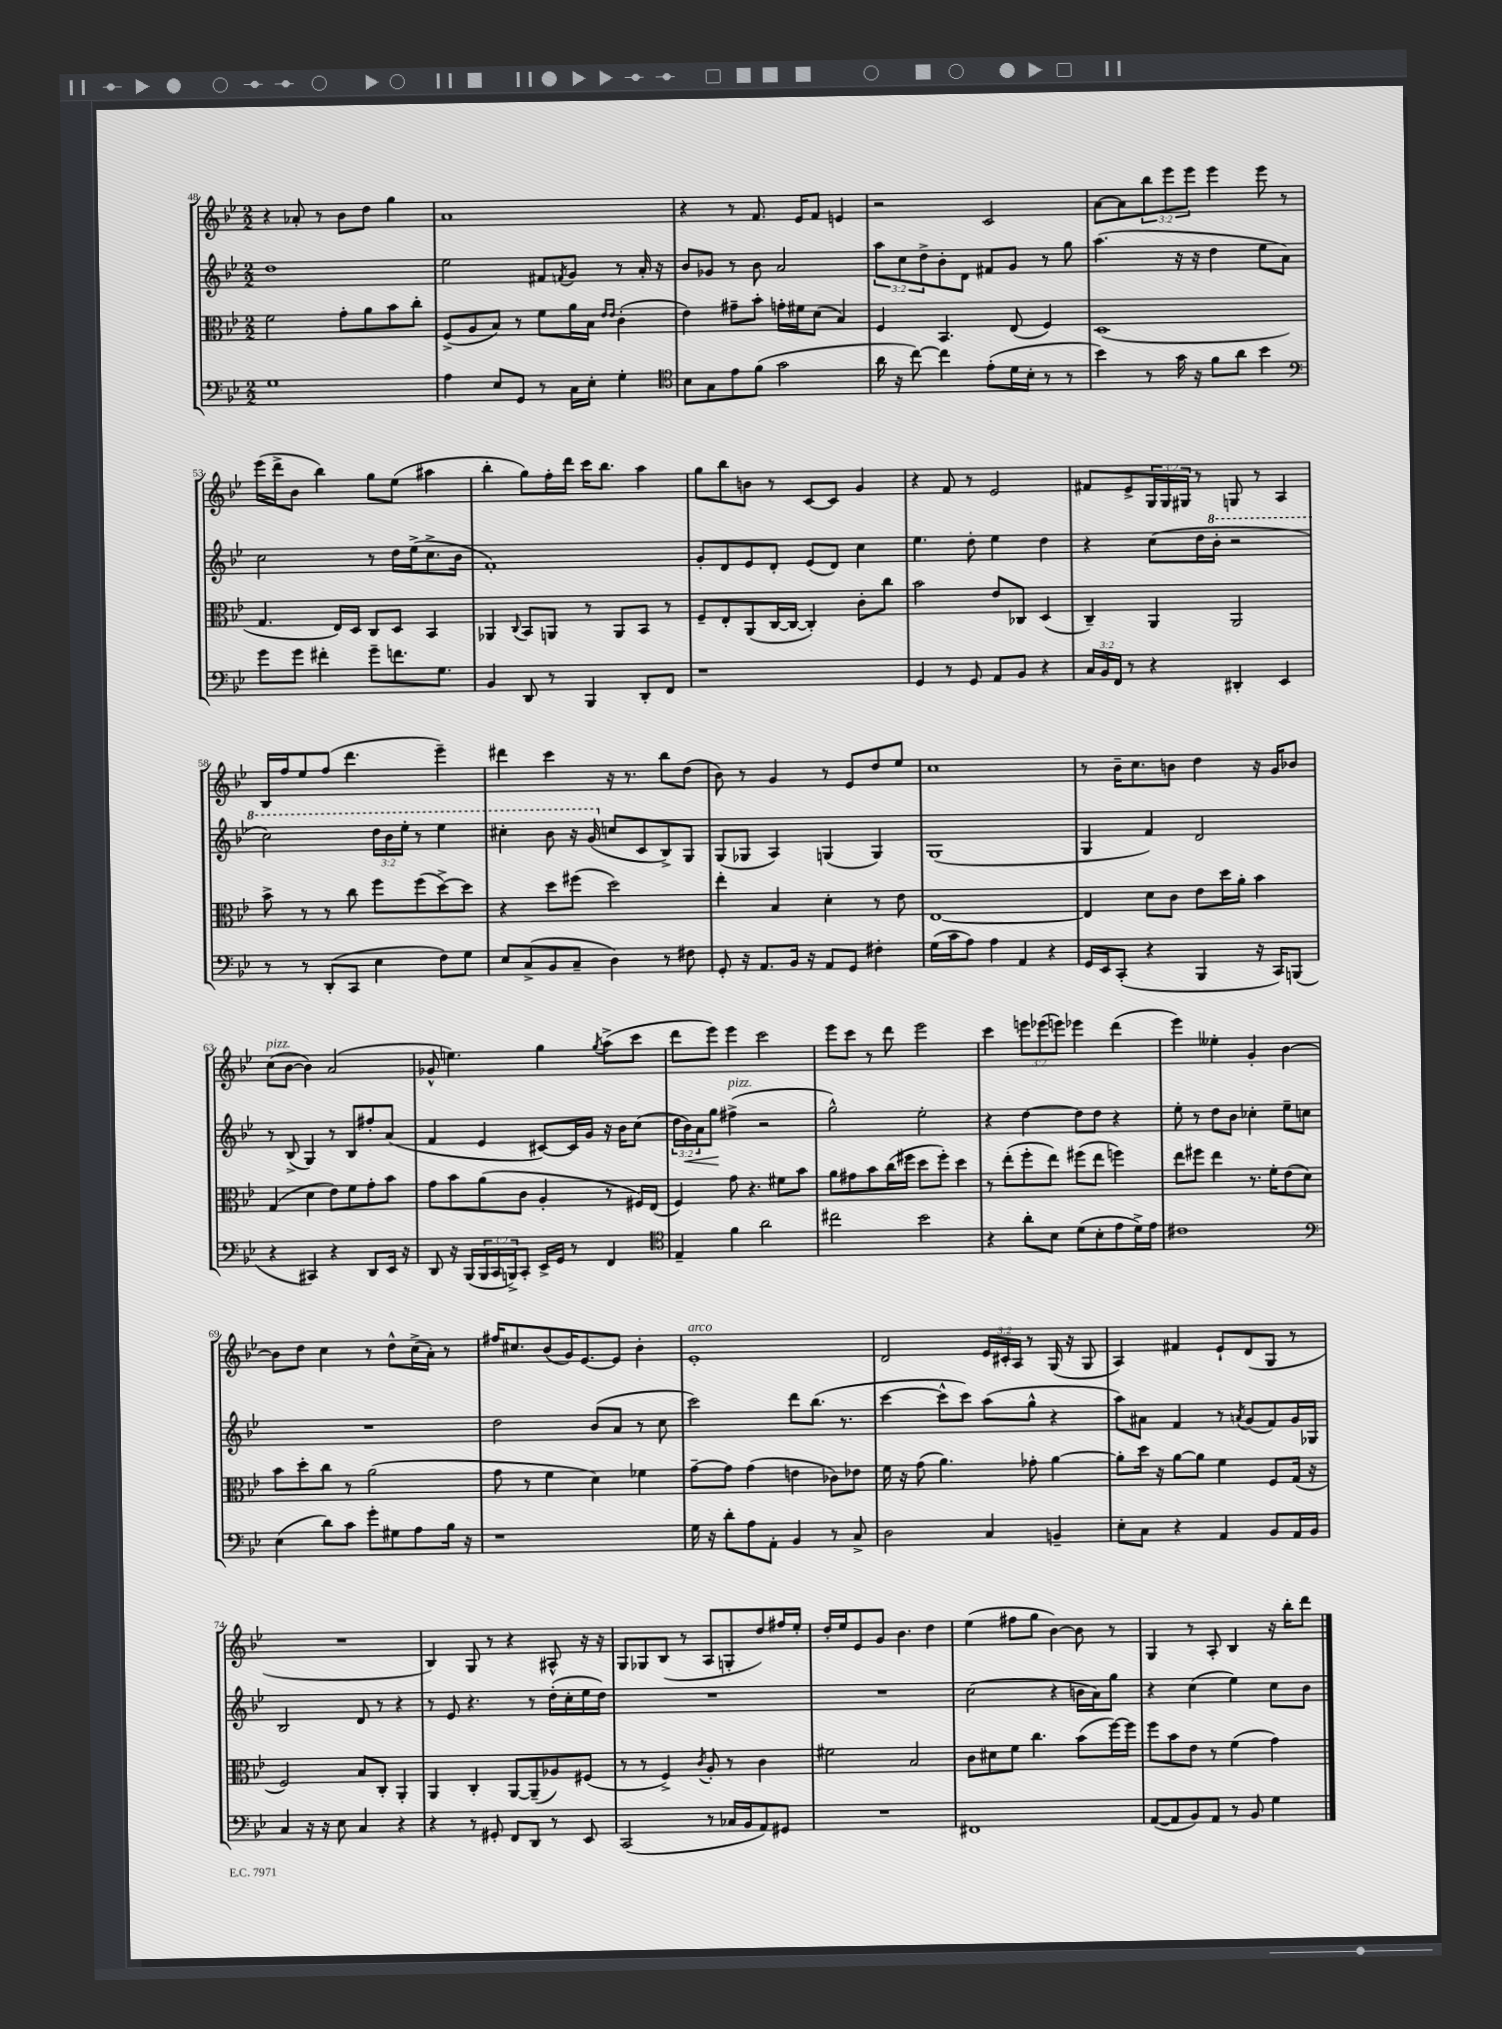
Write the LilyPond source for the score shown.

<<
\new StaffGroup <<
\new Staff = "s0" {
    \clef treble \key bes \major \numericTimeSignature \time 2/2 \override Staff.TupletNumber.text = #tuplet-number::calc-fraction-text
    r4 aes'8-. r8 bes'8 d''8 g''4 |
    a'1 |
    r4 r8 f'8. ees'16 f'8 e'4 |
    r2 c'2 |
    a'8~ a'8 \tuplet 3/2 { bes''8 ees'''8 ees'''8 } ees'''4 ees'''8 r8 |
    ees'''16( d'''16-> bes'8 bes''4) g''8 ees''8( ais''4 |
    bes''4-. g''8) f''16-. d'''16 c'''16 bes''8. a''4 |
    g''8 bes''8 b'8 r8 c'8~ c'8 g'4 |
    r4 f'8 r8 ees'2 |
    fis'8 ees'8-> \tuplet 3/2 { g16 g16 gis16 } r8 g8 r8 a4 |
    bes16 f''16 ees''8 f''8( d'''4. ees'''4--) |
    dis'''4 c'''4 r16 r8. bes''8 d''8( |
    bes'8) r8 g'4 r8 ees'8 d''8 ees''8 |
    c''1 |
    r8 bes'16-- c''8. b'8 d''4 r16 g'16 bes'8 |
    c''8^\markup { \italic "pizz." }( bes'8~ bes'4) a'2( |
    ges'8-^ e''4.) g''4 \acciaccatura { g''8 } a''8->( c'''8 |
    d'''8 ees'''8) ees'''4 c'''2 |
    ees'''8 c'''8 r8 d'''8 ees'''2 |
    c'''4 \tuplet 3/2 { e'''8 ees'''8( e'''8) } ees'''4 d'''4( |
    ees'''4) eeses''4-. g'4-. bes'4~ |
    bes'8 d''8 c''4 r8 d''8-^ c''16->( a'16-.) r8 |
    fis''16 cis''8. bes'8( g'16) ees'8.~ ees'8 bes'4-. |
    ees'1-.^\markup { \italic "arco" } |
    d'2 \tuplet 3/2 { ees'16 cis'16-. a16 } r8 g16( r16 g8 |
    a4) fis'4 ees'8-! d'8( g8 r8 |
    R1 |
    bes4) g8 r8 r4 ais8-^ r16 r16 |
    g8 ges8 bes8( r8 a8 g8-. d''8) fis''16 ees''16-. |
    d''16-. ees''16 ees'8 g'8 bes'4. d''4 |
    ees''4( fis''8 g''8 bes'4~) bes'8 r8 |
    g4 r8 a8-. bes4 r16 bes''16-. d'''8 \bar "|." |
}
\new Staff = "s1" {
    \clef treble \key bes \major \numericTimeSignature \time 2/2 \override Staff.TupletNumber.text = #tuplet-number::calc-fraction-text
    d''1 |
    ees''2 fis'8 \acciaccatura { f'8 } g'8 r8 a'16-. r16 |
    bes'8 ges'8 r8 bes'8 a'2 |
    \tuplet 3/2 { a''8 c''8 d''8-> } bes'8-. d'8 fis'8 g'8 r8 g''8 |
    a''4.( r16 r16 d''4 ees''8 a'8) |
    c''2 r8 d''16 ees''16->( c''8.-> bes'16 |
    f'1-.) |
    g'8-. d'8 ees'8 d'8-. ees'8( d'8) c''4 |
    ees''4. d''8-. ees''4 d''4 |
    r4 c''8( d''16 \ottava #1 bes''16-. r2 |
    c'''2) \tuplet 3/2 { d'''16 bes''16 ees'''16-. } r8 ees'''4 |
    cis'''4-. bes''8 r16 g''16( \ottava #0 c''!8 c'8 bes8->) g8 |
    g8( ges8 a4) g4( g4) |
    g1( |
    g4 f'4) d'2 |
    r8 bes8->( g4) r8 bes8 fis''8-. a'8( |
    f'4 ees'4 cis'8~) cis'16 g'16 r16 bes'16 c''8( |
    \tuplet 3/2 { d''16 bes'16\<) a'16 } g''8\! fis''4->^\markup { \italic "pizz." }( r2 |
    g''2-^) ees''2-. |
    r4 d''4~ d''8 d''8 r4 |
    ees''8-. r8 d''8 bes'8 ces''4-. ees''8-- c''8 |
    R1 |
    d''2 bes'8( a'8 r8 c''8 |
    c'''2) d'''8 bes''8.( r8. |
    c'''4~ c'''8-^ c'''8) a''8( g''8-^ r4 |
    a''8) ais'8 f'4 r8 \acciaccatura { a'8 } g'8( f'8) g'16 ges16 |
    bes2 d'8 r8 r4 |
    r8 ees'8 r4. r8 d''16-.( c''16-. ees''16 d''16) |
    R1 |
    R1 |
    c''2( r4 b'16 a'16) g''8 |
    r4 c''4( ees''4) c''8 bes'8 \bar "|." |
}
\new Staff = "s2" {
    \clef alto \key bes \major \numericTimeSignature \time 2/2
    f'2 g'8-. a'8 bes'8 c''8-. |
    f8->( a8 bes8) r8 f'8 a'16 bes16 \grace { ees'16 ees'16 } c'4-.( |
    ees'4) gis'8-- bes'8-. g'16-. fis'16 d'8( bes4) |
    f4 bes,4. ees8( f4) |
    d1( |
    g4. ees16) d16 c8 d8 bes,4 |
    aes,4 \appoggiatura { c8 } bes,8 a,8 r8 a,8 bes,8 r8 |
    f8-- ees8-. a,8( c16~ c16~ c4-.) c'8-. c''8 |
    bes'2 ees'8 ces8 d4( |
    c4--) a,4 a,2 |
    bes'8-> r8 r8 c''8 f''8 f''8( d''8~->) d''8 |
    r4 d''8 fis''8( d''2) |
    ees''4-. bes4 d'4-. r8 ees'8 |
    ees1~ |
    ees4 d'8 c'8 ees'8 d''16 a'16-. bes'4 |
    g4( d'4 ees'8) f'8 g'8-. bes'8 |
    g'8 bes'8 a'8( c'8 a4-. r8 fis16) ees16( |
    f4) g'8 r4. fis'8 bes'8 |
    a'8 gis'8 bes'8 c''16( fis''16 d''8 fis''8-.) d''4 |
    r8 ees''8-.( f''8-. ees''8) fis''8( ees''8 f''4) |
    ees''8 fis''8 ees''4 r8. f'16-. ees'8( d'8) |
    bes'8 d''8-. c''8 r8 a'2( |
    g'8 r8 f'4 d'4) fes'4 |
    g'8~-- g'8 g'4( e'4 ces'8) ees'8 |
    f'16 r16 g'8( a'4.) ges'8-. a'4~ |
    a'8-. d''16 r16 a'8~ a'8 f'4 f8 g16( r16 |
    f2) bes8 c8-. a,4-. |
    a,4 c4-. a,8~ a,8--( aes8) fis8( |
    r8 r8 f4->) \acciaccatura { c'8 } a8-. r8 c'4 |
    fis'2 bes2 |
    c'8 dis'8 f'8 c''4. bes'8( f''16~) f''16 |
    f''8 bes'8 ees'8 r8 f'4( g'4) \bar "|." |
}
\new Staff = "s3" {
    \clef bass \key bes \major \numericTimeSignature \time 2/2 \override Staff.TupletNumber.text = #tuplet-number::calc-fraction-text
    g1 |
    a4 ees8 g,8 r8 c16 ees16-. g4-. |
    \clef tenor bes8 g8 ees'8 f'8( g'2 |
    a'16 r16 c''8~) c''4 ees'8-.( d'16 bes16-. r8 r8 |
    bes'4) r8 g'16 r16 f'8 a'8 bes'4 |
    \clef bass g'8 g'8 fis'4-. g'8-- f'8. g8. |
    bes,4 d,8 r8 bes,,4 d,8-. f,8 |
    r1 |
    g,4 r8 g,8 a,8 bes,8 r4 |
    \tuplet 3/2 { c16 bes,16 f,16 } r8 r4 dis,4-. ees,4 |
    r8 r8 d,8-.( c,8 ees4 f8) g8 |
    ees8 c8->( bes,8 c8-- d4) r8 fis8 |
    g,8-. r16 a,8. bes,16 r16 a,8 g,8 fis4-. |
    g16( c'16 a8) a4 a,4 r4 |
    g,16 ees,16 c,8-.( r4 bes,,4 r16 c,16) b,,8( |
    r4 cis,4) r4 d,8 ees,16 r16 |
    d,8 r16 bes,,16( \tuplet 3/2 { bes,,16 c,16 b,,16->) } c,8-. ees,16-> g,16 r8 f,4 |
    \clef tenor ees4-- f'4 a'2 |
    cis''2 bes'2 |
    r4 a'8-. bes8 d'8( bes8-. ees'8 d'16->) ees'16 |
    cis'1 |
    \clef bass ees4( d'8) c'8 g'8-. gis8 a8 bes16 r16 |
    r1 |
    g16 r16 d'8-. a8 a,8-. bes,4 r8 c8-> |
    d2 c4 b,4-- |
    ees8-. c8 r4 a,4 bes,8 a,16 bes,16 |
    c4 r16 r16 ees8 c4 r4 |
    r4 r8 gis,8-. f,8 d,8 r8 ees,8 |
    c,2( r8 ces16 bes,16 a,8) gis,8 |
    R1 |
    fis,1 |
    a,8~( a,8 bes,8) a,8 r8 bes,8 g4 \bar "|." |
}
>>
>>
\layout { \context { \Score currentBarNumber = #48 } }
